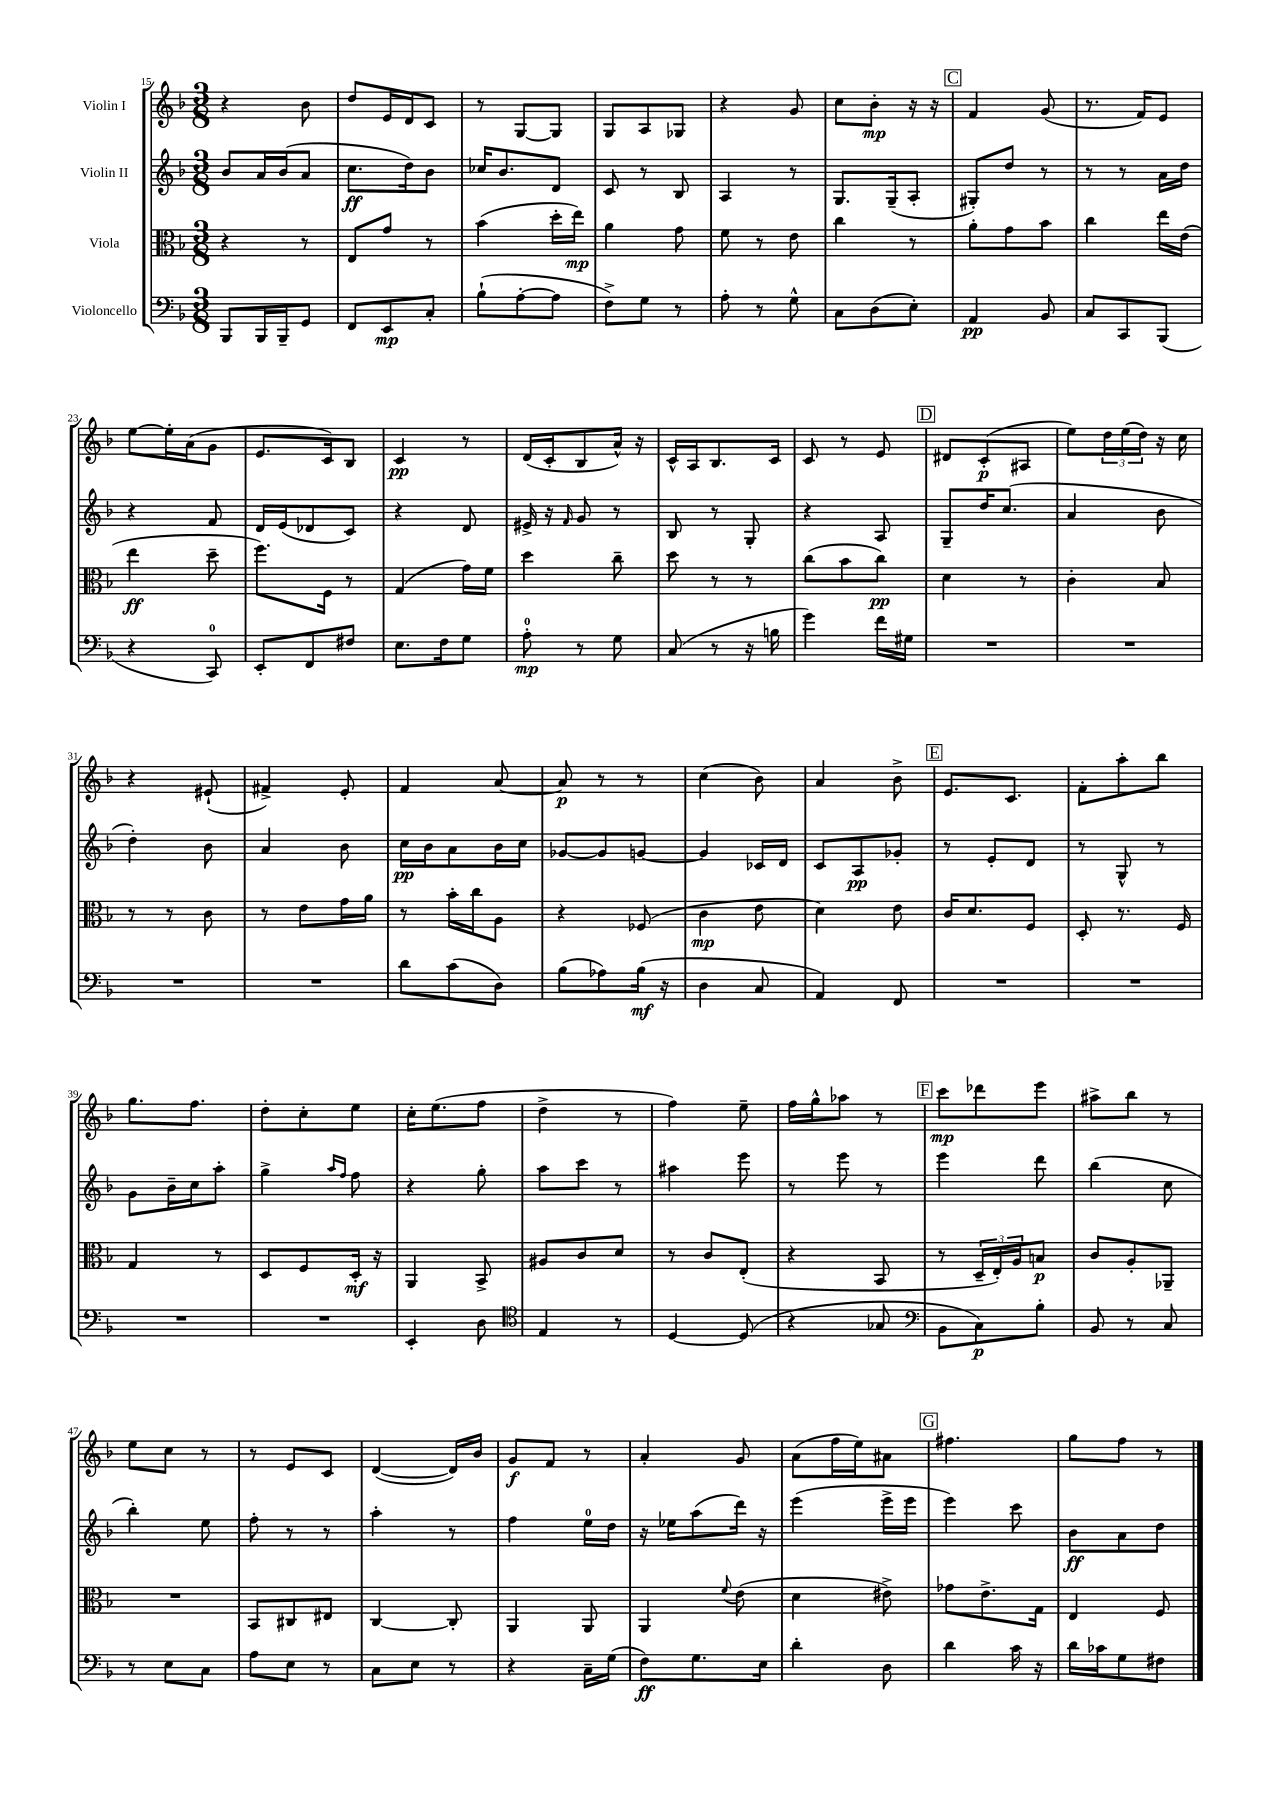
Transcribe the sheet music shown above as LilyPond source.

<<
\new StaffGroup <<
\new Staff = "s0" \with { instrumentName = "Violin I" } {
    \clef treble \key f \major \numericTimeSignature \time 3/8
    r4 bes'8 |
    d''8 e'16 d'16 c'8 |
    r8 g8~ g8 |
    g8 a8 ges8 |
    r4 g'8 |
    c''8 bes'8-.\mp r16 r16 |
    \mark \markup { \box "C" } f'4 g'8( |
    r8. f'16) e'8 |
    e''8~ e''16-. a'16( g'8 |
    e'8. c'16) bes8 |
    c'4\pp r8 |
    d'16( c'16-. bes8 a'16-^) r16 |
    c'16-^ a16 bes8. c'16 |
    c'8 r8 e'8 |
    \mark \markup { \box "D" } dis'8 c'8-.\p( ais8 |
    e''8) \tuplet 3/2 { d''16 e''16( d''16) } r16 c''16 |
    r4 eis'8-!( |
    fis'4->) e'8-. |
    f'4 a'8~ |
    a'8\p r8 r8 |
    c''4( bes'8) |
    a'4 bes'8-> |
    \mark \markup { \box "E" } e'8. c'8. |
    f'8-. a''8-. bes''8 |
    g''8. f''8. |
    d''8-. c''8-. e''8 |
    c''16-. e''8.( f''8 |
    d''4-> r8 |
    f''4) e''8-- |
    f''16 g''16-^ aes''8 r8 |
    \mark \markup { \box "F" } c'''8\mp des'''8 e'''8 |
    ais''8-> bes''8 r8 |
    e''8 c''8 r8 |
    r8 e'8 c'8 |
    d'4~( d'16) bes'16 |
    g'8\f f'8 r8 |
    a'4-. g'8 |
    a'8( f''16 e''16) ais'8 |
    \mark \markup { \box "G" } fis''4. |
    g''8 f''8 r8 \bar "|." |
}
\new Staff = "s1" \with { instrumentName = "Violin II" } {
    \clef treble \key f \major \numericTimeSignature \time 3/8
    bes'8 a'16 bes'16( a'8 |
    c''8.\ff d''16) bes'8 |
    ces''16 bes'8. d'8 |
    c'8 r8 bes8 |
    a4 r8 |
    g8. g16--( a8-. |
    \mark \markup { \box "C" } gis8-.) d''8 r8 |
    r8 r8 a'16 d''16 |
    r4 f'8 |
    d'16 e'16( des'8 c'8) |
    r4 d'8 |
    eis'16-> r16 \grace { f'16 } g'8 r8 |
    bes8 r8 g8-. |
    r4 a8 |
    \mark \markup { \box "D" } g8-- d''16 c''8.( |
    a'4 bes'8 |
    d''4-.) bes'8 |
    a'4 bes'8 |
    c''16\pp bes'16 a'8 bes'16 c''16 |
    ges'8~ ges'8 g'8~ |
    g'4 ces'16 d'16 |
    c'8 a8\pp ges'8-. |
    \mark \markup { \box "E" } r8 e'8-. d'8 |
    r8 g8-^ r8 |
    g'8 bes'16-- c''16 a''8-. |
    g''4-> \grace { a''16 f''16 } f''8 |
    r4 g''8-. |
    a''8 c'''8 r8 |
    ais''4 e'''8 |
    r8 e'''8 r8 |
    \mark \markup { \box "F" } e'''4 d'''8 |
    bes''4( c''8 |
    bes''4-.) e''8 |
    f''8-. r8 r8 |
    a''4-. r8 |
    f''4 e''16-0 d''16 |
    r16 ees''16 a''8( d'''16) r16 |
    e'''4( e'''16-> e'''16 |
    \mark \markup { \box "G" } e'''4) c'''8 |
    bes'8\ff a'8 d''8 \bar "|." |
}
\new Staff = "s2" \with { instrumentName = "Viola" } {
    \clef alto \key f \major \numericTimeSignature \time 3/8
    r4 r8 |
    e8 g'8 r8 |
    bes'4( d''16-. e''16\mp) |
    a'4 g'8 |
    f'8 r8 e'8 |
    c''4 r8 |
    \mark \markup { \box "C" } a'8-. g'8 bes'8 |
    c''4 e''16 e'16( |
    e''4\ff d''8-- |
    f''8.) f16 r8 |
    g4( g'16) f'16 |
    d''4 c''8-- |
    d''8 r8 r8 |
    c''8( bes'8 c''8\pp) |
    \mark \markup { \box "D" } d'4 r8 |
    c'4-. bes8 |
    r8 r8 c'8 |
    r8 e'8 g'16 a'16 |
    r8 bes'16-. c''16 a8 |
    r4 fes8( |
    c'4\mp e'8 |
    d'4) e'8 |
    \mark \markup { \box "E" } c'16 d'8. f8 |
    d8-. r8. f16 |
    g4 r8 |
    d8 f8 d16-.\mf r16 |
    a,4 bes,8-> |
    ais8 c'8 d'8 |
    r8 c'8 e8-.( |
    r4 bes,8 |
    \mark \markup { \box "F" } r8 \tuplet 3/2 { d16-- e16-.) a16 } b8\p |
    c'8 a8-. aes,8-- |
    R4. |
    bes,8 cis8 eis8 |
    c4~ c8-. |
    a,4 a,8 |
    a,4 \appoggiatura { f'8 } e'8( |
    d'4 eis'8->) |
    \mark \markup { \box "G" } ges'8 e'8.-> g16 |
    e4 f8 \bar "|." |
}
\new Staff = "s3" \with { instrumentName = "Violoncello" } {
    \clef bass \key f \major \numericTimeSignature \time 3/8
    bes,,8 bes,,16 bes,,16-- g,8 |
    f,8 e,8\mp c8-. |
    bes8-!( a8~-. a8 |
    f8->) g8 r8 |
    a8-. r8 g8-^ |
    c8 d8( e8-.) |
    \mark \markup { \box "C" } a,4\pp bes,8 |
    c8 c,8 bes,,8( |
    r4 c,8-0) |
    e,8-. f,8 fis8 |
    e8. f16 g8 |
    a8-0-.\mp r8 g8 |
    c8( r8 r16 b16 |
    g'4) f'16 gis16 |
    \mark \markup { \box "D" } R4. |
    R4. |
    R4. |
    R4. |
    d'8 c'8( d8) |
    bes8( aes8) bes16\mf( r16 |
    d4 c8 |
    a,4) f,8 |
    \mark \markup { \box "E" } R4. |
    R4. |
    R4. |
    R4. |
    e,4-. d8 |
    \clef tenor e4 r8 |
    d4~ d8( |
    r4 ges8 |
    \mark \markup { \box "F" } \clef bass bes,8 c8\p) bes8-. |
    bes,8 r8 c8 |
    r8 e8 c8 |
    a8 e8 r8 |
    c8 e8 r8 |
    r4 c16-- g16( |
    f8\ff) g8. e16 |
    d'4-. d8 |
    \mark \markup { \box "G" } d'4 c'16 r16 |
    d'16 ces'16 g8 fis8 \bar "|." |
}
>>
>>
\layout { \context { \Score currentBarNumber = #15 } }
